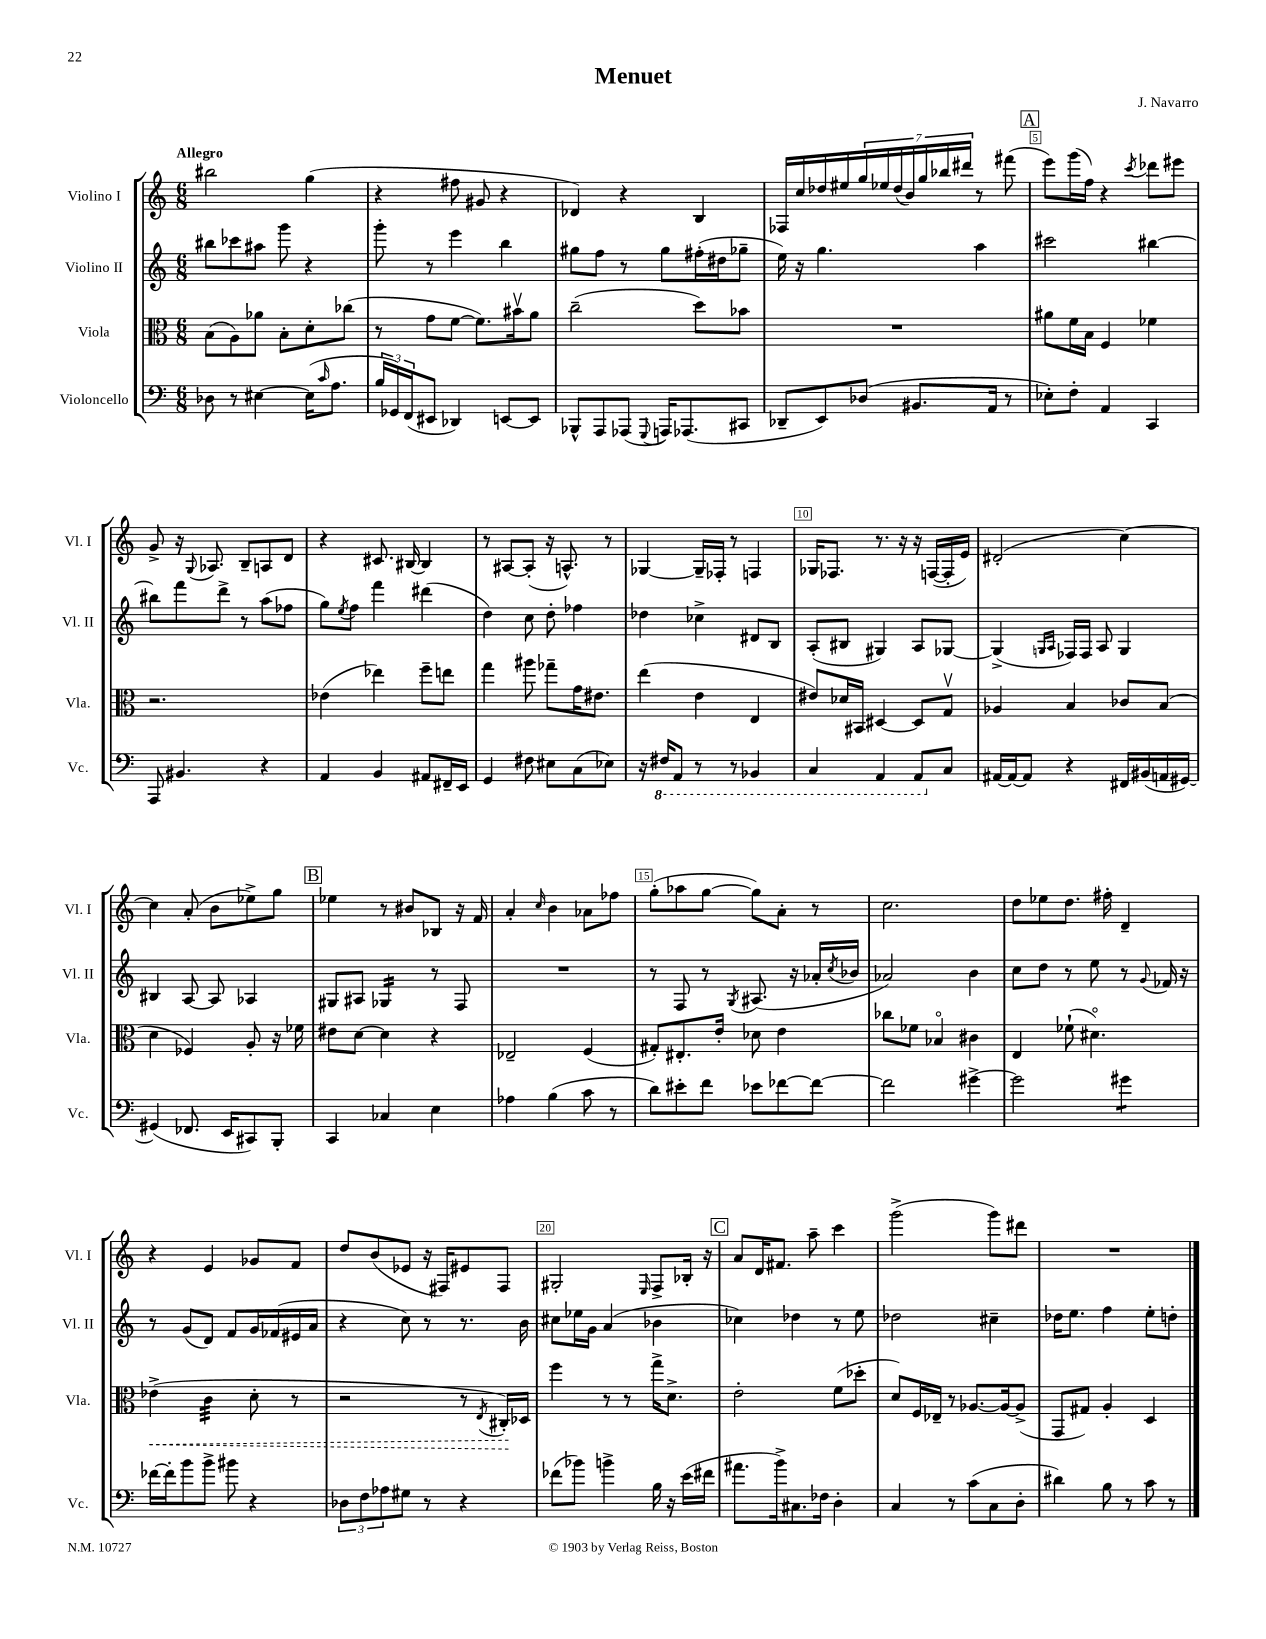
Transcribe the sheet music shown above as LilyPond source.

\header { title = "Menuet" composer = "J. Navarro" }
<<
\new StaffGroup <<
\new Staff = "s0" \with { instrumentName = "Violino I" shortInstrumentName = "Vl. I" } {
    \clef treble \key c \major \numericTimeSignature \time 6/8 \tempo "Allegro"
    bis''2 g''4( |
    r4 fis''8 gis'8 r4 |
    des'4) r4 b4 |
    fes16 c''16 des''16 eis''16 \tuplet 7/4 { g''16 ees''16 des''16( b'16) g''16 bes''16 dis'''16 } r8 fis'''8( |
    \mark \markup { \box "A" } e'''8) g'''16( f''16) r4 \acciaccatura { c'''8 } des'''8 eis'''8 |
    g'8-> r16 \appoggiatura { g8 } aes8. b8-- a8 d'8 |
    r4 cis'8. bis16~ bis4 |
    r8 ais8~ ais8-.( r16 a8.-^) r8 |
    ges4~ ges16-- fes16-. r8 f4 |
    ges16 fes8. r8. r16 r16 f16~( f16-. e'16) |
    dis'2-.( c''4~) |
    c''4 a'8-.( b'8 ees''8->) g''8 |
    \mark \markup { \box "B" } ees''4 r8 bis'8 bes8 r16 f'16 |
    a'4-. \grace { c''16 } b'4 aes'8 fes''8 |
    g''8-.( aes''8 g''8~ g''8) a'8-. r8 |
    c''2. |
    d''8 ees''8 d''8. fis''16-. d'4-- |
    r4 e'4 ges'8 f'8 |
    d''8 b'8( ees'8 r16 fis16) eis'8 fis8 |
    gis2-. \grace { e16 } f8-> bes16-. r16 |
    \mark \markup { \box "C" } a'8 d'16 fis'8. a''8-- c'''4 |
    g'''2->( g'''8) dis'''8 |
    R2. \bar "|." |
}
\new Staff = "s1" \with { instrumentName = "Violino II" shortInstrumentName = "Vl. II" } {
    \clef treble \key c \major \numericTimeSignature \time 6/8
    bis''8 ces'''8 ais''8 g'''8 r4 |
    g'''8-. r8 e'''4 b''4 |
    gis''8 f''8 r8 gis''8 fis''16-.( dis''16 ges''8-- |
    e''16) r16 g''4. a''4 |
    \mark \markup { \box "A" } cis'''2 bis''4~ |
    bis''8 f'''8 d'''8-> r8 a''8( fes''8 |
    g''8) \acciaccatura { e''8 } f''8 f'''4 dis'''4( |
    d''4) c''8 d''8-. fes''4 |
    des''4 ces''4-> dis'8 b8 |
    a8-.( bis8 gis4) a8 ges8~ |
    ges4->( \grace { g16 a16 } fes16) fes16 a8 g4 |
    bis4 a8~ a8 aes4 |
    \mark \markup { \box "B" } gis8 ais8 ges4:16 r8 f8 |
    R2. |
    r8 f8 r8 \acciaccatura { g8 } ais8.( r16 aes'16-. \acciaccatura { c''8 } bes'16 |
    aes'2) b'4 |
    c''8 d''8 r8 e''8 r8 \appoggiatura { g'8 } fes'16 r16 |
    r8 g'8( d'8) f'8 g'16 fes'16( eis'16 a'16 |
    r4 c''8) r8 r8. b'16 |
    cis''8 ees''16 g'16 a'4( bes'4 |
    \mark \markup { \box "C" } ces''4) des''4 r8 e''8 |
    des''2 cis''4-- |
    des''16 e''8. f''4 e''8-. d''8-. \bar "|." |
}
\new Staff = "s2" \with { instrumentName = "Viola" shortInstrumentName = "Vla." } {
    \clef alto \key c \major \numericTimeSignature \time 6/8
    b8( a8) aes'8 b8-. d'8-. ces''8( |
    r8 g'8 f'8~ f'8.) bis'16\upbow a'8 |
    c''2--( d''8) bes'8 |
    R2. |
    \mark \markup { \box "A" } ais'8 f'16 b16 f4 fes'4 |
    r2. |
    ees'4( ees''4) f''8-- e''8 |
    g''4 ais''8 ges''8-- g'16 eis'8. |
    e''4( e'4 e4 |
    eis'8) des'16 bis,16 dis4~ dis8 g8\upbow |
    aes4 b4 ces'8 b8( |
    d'4 fes4) a8-. r16 fes'16 |
    \mark \markup { \box "B" } eis'8 d'8~ d'4 r4 |
    ees2-- f4( |
    gis8-.) eis8.-. e'16-. des'8 e'4 |
    ces''8 fes'8 bes4\flageolet cis'4 |
    e4 fes'8-!( dis'4.\flageolet) |
    \once \override Hairpin.style = #'dashed-line ees'4->\<( c'4:32 d'8-. r8 |
    r2 r8 \acciaccatura { e8 } cis16-.\!) des16 |
    f''4 r8 r8 g''16-> d'8.-> |
    \mark \markup { \box "C" } e'2-. f'8( des''8-. |
    d'8) f16 ees16-- r8 aes8.~ aes16~ aes8->( |
    g,8 gis8) a4-. d4 \bar "|." |
}
\new Staff = "s3" \with { instrumentName = "Violoncello" shortInstrumentName = "Vc." } {
    \clef bass \key c \major \numericTimeSignature \time 6/8
    des8 r8 eis4~ eis16( \grace { c'16 } a8. |
    \tuplet 3/2 { b16 ges,16) f,16( } eis,8 des,4) e,8~ e,8 |
    bes,,8-^ a,,8 aes,,8( \appoggiatura { g,,8 } a,,16) aes,,8.( cis,8 |
    des,8-- e,8) des8( bis,8. a,16 r8 |
    \mark \markup { \box "A" } ees8-.) f8-. a,4 c,4 |
    a,,8 bis,4. r4 |
    a,4 b,4 ais,8 fis,16-- e,16 |
    g,4 fis8 eis8 c8( ees8) |
    r16 \ottava #-1 fis,16 a,,8 r8 r8 bes,,4 |
    c,4 a,,4 a,,8 \ottava #0 c8 |
    ais,16~ ais,16~ ais,8 r4 fis,16 bis,16( a,16 gis,16~) |
    gis,4( fes,8. e,16 cis,8) b,,8-. |
    \mark \markup { \box "B" } c,4 ces4 e4 |
    aes4 b4( c'8 r8 |
    d'8) eis'8-. f'8 ees'8 fes'8~ fes'8~ |
    fes'2 gis'4~-> |
    gis'2 gis'4:8 |
    fes'16~ fes'16-. b'8 b'8-> bis'8 r4 |
    \tuplet 3/2 { des8 f8 aes8 } gis8 r8 r4 |
    fes'8( bes'8) b'4-> b16 r16 e'16( fis'16 |
    \mark \markup { \box "C" } ais'8. b'16->) cis8. fes16 d4-. |
    c4 r8 c'8( c8 d8-. |
    dis'4) b8 r8 c'8 r8 \bar "|." |
}
>>
>>
\layout { \context { \Score \override BarNumber.break-visibility = ##(#f #t #t) barNumberVisibility = #(every-nth-bar-number-visible 5) \override BarNumber.stencil = #(make-stencil-boxer 0.1 0.3 ly:text-interface::print) } }
